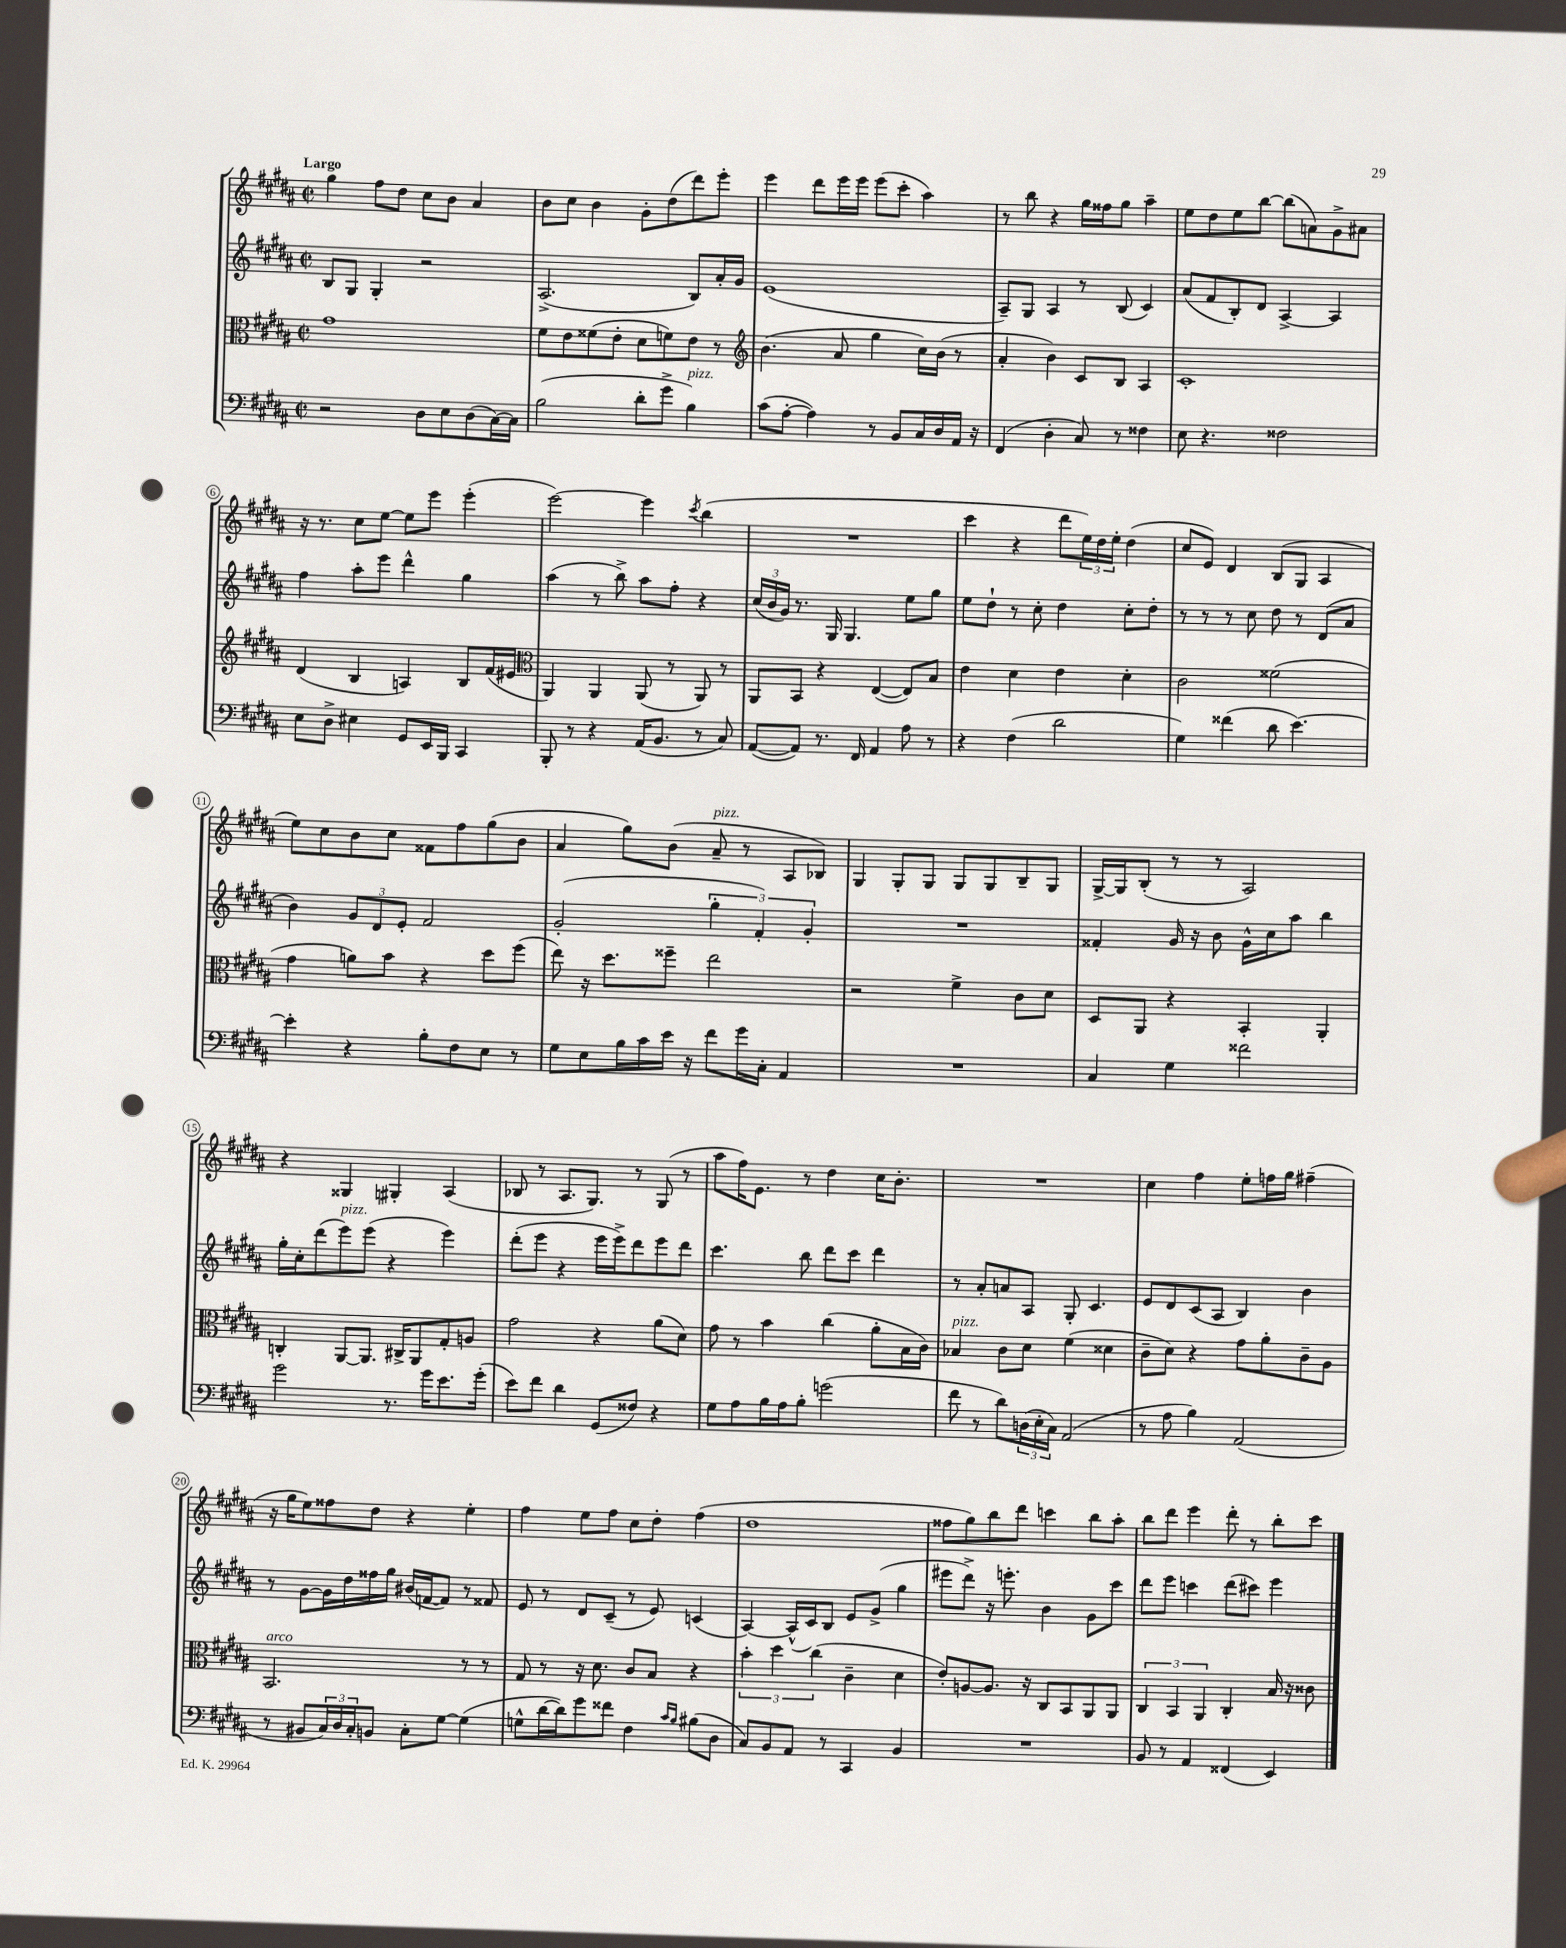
<<
\new StaffGroup <<
\new Staff = "s0" {
    \clef treble \key b \major \defaultTimeSignature \time 2/2 \tempo "Largo"
    gis''4 fis''8 dis''8 cis''8 b'8 ais'4 |
    b'8 cis''8 b'4 gis'8-. dis''8( dis'''8) e'''8-. |
    e'''4 dis'''8 e'''16 e'''16 e'''8( cis'''8-. ais''4) |
    r8 b''8 r4 gis''16 fisis''16 gis''8 ais''4-- |
    e''8 dis''8 e''8 b''8~ b''8( a'8) gis'8-> ais'8 |
    r16 r8. cis''8 e''8~ e''8 e'''8 e'''4-.( |
    e'''2~) e'''4 \acciaccatura { cis'''8 } b''4( |
    R1 |
    cis'''4 r4 dis'''8 \tuplet 3/2 { e''16) dis''16 e''16-. } dis''4( |
    cis''8 e'8) dis'4 b8( gis8 ais4 |
    e''8) cis''8 b'8 cis''8 fisis'8 fis''8 gis''8( b'8 |
    ais'4 gis''8) b'8( ais'8--^\markup { \italic "pizz." } r8 ais8 bes8) |
    gis4 gis8-. gis8 gis8 gis8 b8-- gis8 |
    gis16~-> gis16 b8-.( r8 r8 ais2) |
    r4 gisis4 gis4-. ais4( |
    bes8 r8 ais8. gis8.) r8 gis8( r8 |
    ais''8 fis''16) e'8. r8 dis''4 cis''16 b'8.-. |
    R1 |
    cis''4 fis''4 e''8-. f''16 gis''16 fis''4--( |
    r16 gis''16 e''8) fisis''8 dis''8 r4 e''4-. |
    fis''4 e''8 fis''8 cis''8 dis''8-. fis''4( |
    dis''1 |
    fisis''8 gis''8) b''8 dis'''8 c'''4 b''8 ais''8-. |
    b''8 dis'''8 e'''4 dis'''8-. r8 b''8-. cis'''8 \bar "|." |
}
\new Staff = "s1" {
    \clef treble \key b \major \defaultTimeSignature \time 2/2
    b8 gis8 gis4-. r2 |
    ais2.->( b8) ais'16-. gis'16 |
    e'1( |
    ais8--) gis8 ais4 r8 b8( cis'4) |
    ais'8( fis'8 b8-.) dis'8 ais4~-> ais4 |
    fis''4 ais''8-. e'''8 dis'''4-^ gis''4 |
    ais''4( r8 b''8->) ais''8 fis''8-. r4 |
    \tuplet 3/2 { cis''16( b'16 gis'16) } r8. gis16 gis4. e''8 gis''8 |
    e''8 dis''8-! r8 cis''8-. dis''4 cis''8-. dis''8-. |
    r8 r8 r8 cis''8 dis''8 r8 dis'8( ais'8 |
    b'4) \tuplet 3/2 { gis'8 dis'8 e'8-. } fis'2 |
    gis'2-.( \tuplet 3/2 { gis''4-. fis'4-.) gis'4-. } |
    R1 |
    fisis'4-. gis'16 r16 b'8 gis'16-^ cis''16 ais''8 b''4 |
    gis''16-. cis''16-. dis'''8( e'''8^\markup { \italic "pizz." }) e'''8( r4 e'''4) |
    dis'''8-.( e'''8 r4 e'''16 e'''16->) dis'''8 e'''8 dis'''8 |
    cis'''4. b''8 dis'''8 cis'''8 dis'''4 |
    r8 ais'8-. a'8 ais8 gis8-. cis'4. |
    e'8 dis'8 cis'8( ais8 b4) b'4 |
    r8 gis'8~ gis'16 dis''16 fisis''16 gis''16 bis'16( f'16~ f'8) r8 fisis'8 |
    e'8 r8 dis'8 cis'8--( r8 e'8) c'4( |
    ais4~) ais16-^( cis'16) b8 e'8 gis'8->( gis''4 |
    eis'''8 dis'''8->) r16 e'''8.-. b'4 gis'8 cis'''8 |
    dis'''8 e'''8 c'''4 dis'''8( cis'''8) e'''4 \bar "|." |
}
\new Staff = "s2" {
    \clef alto \key b \major \defaultTimeSignature \time 2/2
    gis'1 |
    fis'8 e'8 fisis'8( e'8-. dis'8 f'8) e'8 r8 |
    \clef treble b'4.( ais'8 gis''4 cis''16) b'16( r8 |
    ais'4-. b'4) cis'8 b8 ais4 |
    cis'1-. |
    dis'4( b4 a4) b8 fis'16( eis'16 |
    \clef alto ais,4) ais,4 ais,8( r8 ais,8) r8 |
    ais,8 b,8 r4 e4~( e8) b8 |
    e'4 dis'4 e'4 dis'4-. |
    cis'2 fisis'2( |
    gis'4 a'8) b'8 r4 dis''8 fis''8( |
    e''8) r16 dis''8. fisis''8-- e''2 |
    r2 fis'4-> cis'8 dis'8 |
    dis8 ais,8 r4 b,4-. ais,4-. |
    c4-. ais,8~ ais,8. cis16-> ais,8 gis8-. a8 |
    gis'2 r4 ais'8( dis'8) |
    gis'8 r8 b'4 cis''4( ais'8-. b16 cis'16) |
    bes4^\markup { \italic "pizz." } cis'8 dis'8 fis'4( disis'4 |
    cis'8-- dis'8) r4 gis'8 ais'8-. cis'8-- ais8 |
    b,2.^\markup { \italic "arco" } r8 r8 |
    gis8 r8 r16 dis'8. cis'8 b8 r4 |
    \tuplet 3/2 { b'4-. dis''4 cis''4( } cis'4-- dis'4 |
    e'8-.) a8~ a8. r16 cis8 b,8 ais,8 ais,8 |
    \tuplet 3/2 { cis4 b,4 ais,4 } cis4-. b16 r16 cisis'8 \bar "|." |
}
\new Staff = "s3" {
    \clef bass \key b \major \defaultTimeSignature \time 2/2
    r2 dis8 e8 dis8( cis16~) cis16 |
    b2( dis'8-. gis'8-> b4^\markup { \italic "pizz." }) |
    cis'8( ais8~-. ais4) r8 b,8 cis16 dis16 ais,16 r16 |
    fis,4( dis4-. cis8) r8 fisis4 |
    e8 r4. fisis2 |
    e8 dis8-> eis4 gis,8 e,16 b,,16 cis,4 |
    b,,8-. r8 r4 ais,16( b,8. r8 cis8) |
    ais,8~( ais,8) r8. fis,16 ais,4 ais8 r8 |
    r4 fis4( dis'2 |
    gis4) fisis'4( dis'8 e'4.~) |
    e'4-. r4 b8-. fis8 e8 r8 |
    gis8 e8 b16 cis'16 e'16 r16 fis'8 gis'16 cis16-. ais,4 |
    R1 |
    cis4 gis4 fisis'2 |
    gis'2 r8. gis'16 e'8. gis'16-.( |
    e'8) fis'8 dis'4 gis,8( fisis8) r4 |
    gis8 ais8 b16 ais16 b8-. g'2( |
    fis'8 r8 dis'8) \tuplet 3/2 { d16( e16-. cis16) } ais,2( |
    r8 ais8 b4) ais,2( |
    r8 bis,8 \tuplet 3/2 { cis16) dis16 cis16-. } b,8 cis8-. gis8~ gis4( |
    g8-^ dis'16~ dis'16) gis'8 fisis'8 fis4 \grace { cis'16 b16 } bis8( dis8 |
    cis8) b,8 ais,8 r8 cis,4 b,4 |
    R1 |
    b,8 r8 ais,4 fisis,4( e,4) \bar "|." |
}
>>
>>
\layout { \context { \Score \override BarNumber.stencil = #(make-stencil-circler 0.1 0.3 ly:text-interface::print) } }
